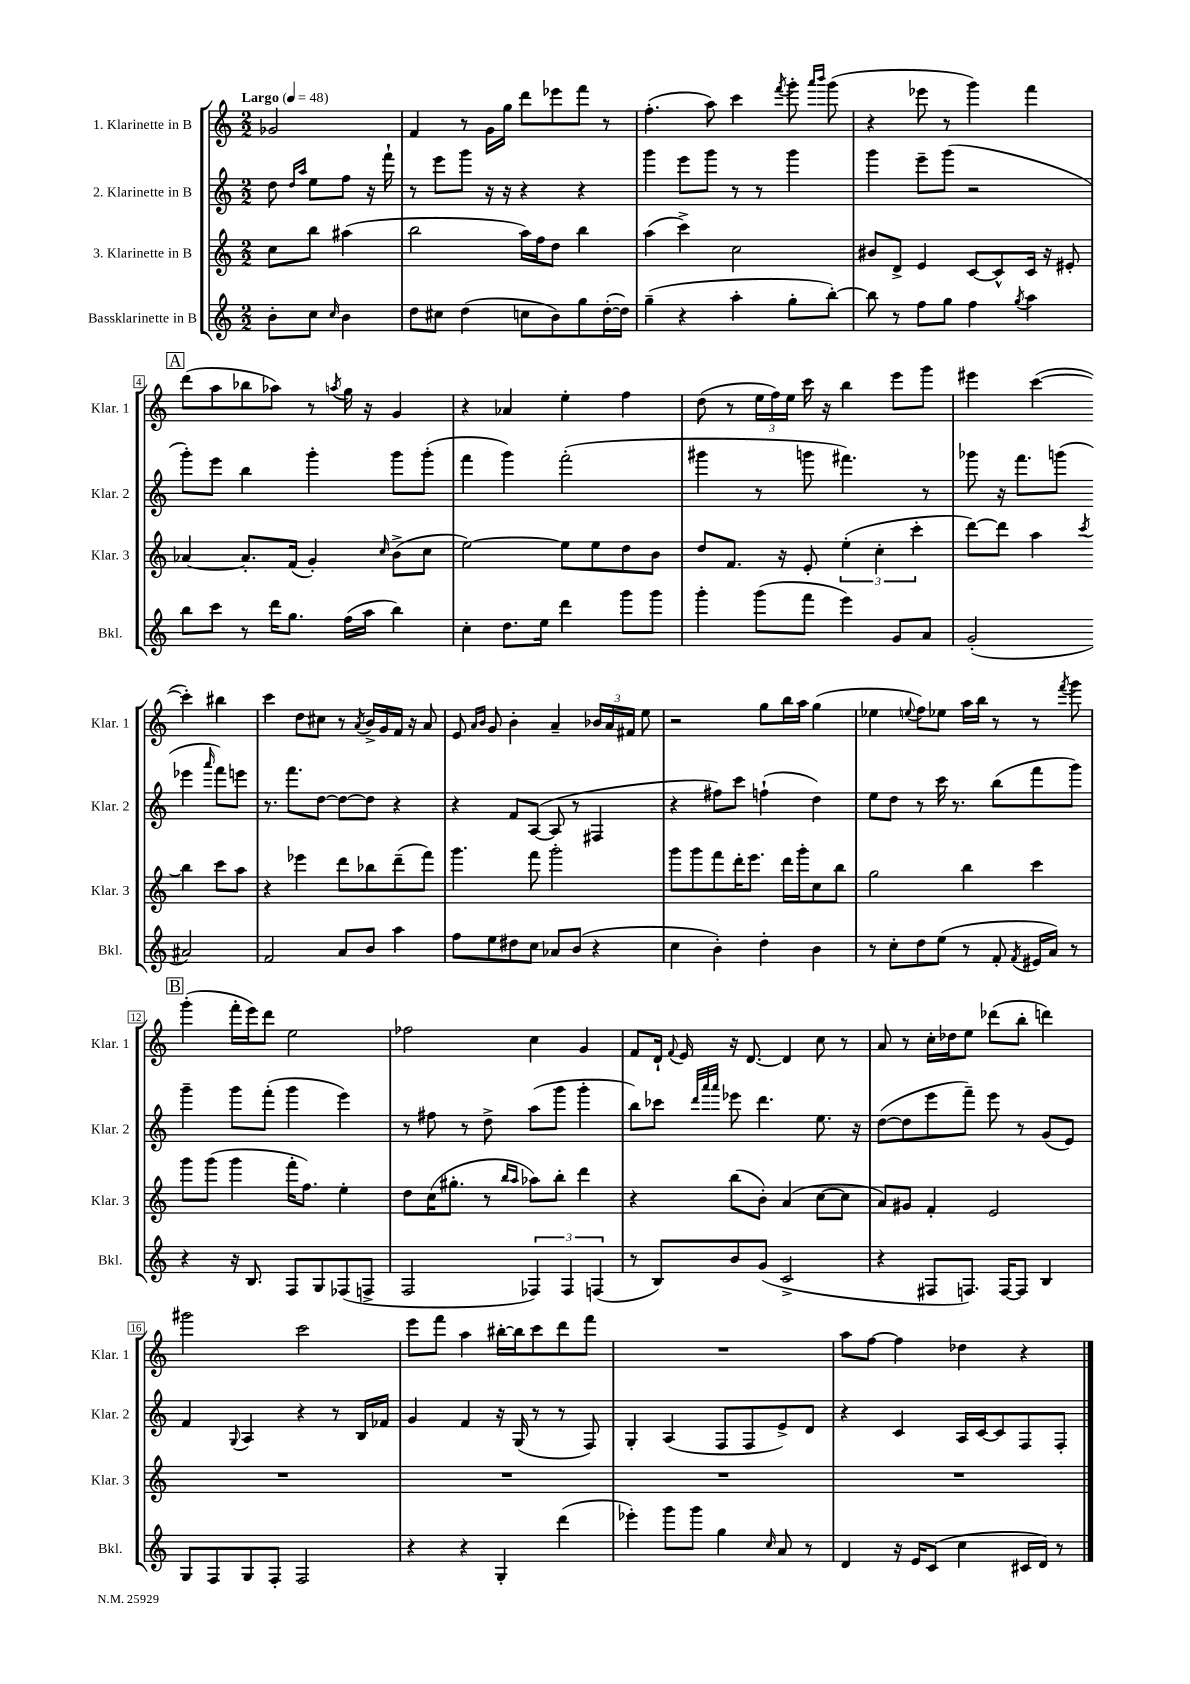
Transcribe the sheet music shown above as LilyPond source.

<<
\new StaffGroup <<
\new Staff = "s0" \with { instrumentName = "1. Klarinette in B" shortInstrumentName = "Klar. 1" } {
    \clef treble \key c \major \numericTimeSignature \time 2/2 \partial 2 \tempo "Largo" 4 = 48
    \autoBeamOff ges'2 |
    f'4 r8 g'16[ g''16] d'''8[ ees'''8 f'''8] r8 |
    f''4.-.( a''8) c'''4 \acciaccatura { f'''8 } g'''8-. \grace { a'''16[ b'''16] } g'''8( |
    r4 ees'''8 r8 g'''4) f'''4 |
    \mark \markup { \box "A" } d'''8[( a''8 bes''8 aes''8]) r8 \acciaccatura { a''8 } g''16 r16 g'4 |
    r4 aes'4 e''4-. f''4 |
    d''8( r8 \tuplet 3/2 { e''16[ f''16) e''16] } c'''16 r16 b''4 e'''8[ g'''8] |
    eis'''4 c'''4~( c'''4-.) bis''4 |
    c'''4 d''8[ cis''8] r8 \acciaccatura { a'8 } b'16[-> g'16 f'16] r16 a'8 |
    e'8 \grace { a'16[ b'16] } g'8 b'4-. a'4-- \tuplet 3/2 { bes'16[ a'16 fis'16] } e''8 |
    r2 g''8[ b''16 a''16] g''4( |
    ees''4 \appoggiatura { e''8 } f''8[) ees''8] a''16[ b''16] r8 r8 \acciaccatura { f'''8 } g'''8 |
    \mark \markup { \box "B" } g'''4-.( f'''16[-. e'''16) d'''8] e''2 |
    fes''2 c''4 g'4 |
    f'8[ d'16]-! \appoggiatura { f'8 } e'16 r16 d'8.~ d'4 c''8 r8 |
    a'8 r8 c''16[-. des''16 e''8] des'''8[( b''8]-. d'''4) |
    gis'''2 c'''2 |
    e'''8[ f'''8] a''4 bis''16[~-. bis''16 c'''8 d'''8 f'''8] |
    R1 |
    a''8[ f''8]~ f''4 des''4 r4 \bar "|." |
}
\new Staff = "s1" \with { instrumentName = "2. Klarinette in B" shortInstrumentName = "Klar. 2" } {
    \clef treble \key c \major \numericTimeSignature \time 2/2 \partial 2
    \autoBeamOff d''8 \grace { d''16[ a''16] } e''8[ f''8] r16 f'''16-! |
    r8 e'''8[ g'''8] r16 r16 r4 r4 |
    g'''4 e'''8[ g'''8] r8 r8 g'''4 |
    g'''4 e'''8[-- g'''8]( r2 |
    \mark \markup { \box "A" } g'''8[-.) e'''8] b''4 g'''4-. g'''8[ g'''8]-.( |
    f'''4 g'''4) f'''2-.( |
    gis'''4 r8 g'''8 fis'''4.) r8 |
    ges'''8 r16 f'''8.[ g'''8]( ees'''4 \grace { a'''16 } f'''8[) e'''8] |
    r8. f'''8.[ d''8]~ d''8[~ d''8] r4 |
    r4 f'8[ a8]~( a8 r8 fis4 |
    r4 fis''8[) c'''8] f''4-!( d''4) |
    e''8[ d''8] r8 c'''16 r8. b''8[( f'''8 g'''8]) |
    \mark \markup { \box "B" } g'''4-- g'''8[ f'''8]-.( g'''4 e'''4) |
    r8 fis''8 r8 d''8-> a''8[( g'''8] g'''4-. |
    b''8[) ces'''8] \grace { d'''32[ a'''32 a'''32] } ees'''8 d'''4. e''8. r16 |
    d''8[~( d''8 e'''8 f'''8]--) e'''8 r8 g'8[( e'8]) |
    f'4 \appoggiatura { g8 } a4 r4 r8 b16[ fes'16] |
    g'4 f'4 r16 g16( r8 r8 f8) |
    g4-. a4( f8[ f8 e'8->) d'8] |
    r4 c'4 a16[ c'16~ c'8 f8 f8]-. \bar "|." |
}
\new Staff = "s2" \with { instrumentName = "3. Klarinette in B" shortInstrumentName = "Klar. 3" } {
    \clef treble \key c \major \numericTimeSignature \time 2/2 \partial 2
    \autoBeamOff c''8[ b''8] ais''4( |
    b''2 a''16[) f''16 d''8] b''4 |
    a''4( c'''4->) c''2 |
    bis'8[ d'8]-> e'4 c'8[~ c'8-^ c'16] r16 eis'8-. |
    \mark \markup { \box "A" } aes'4~ aes'8.[-. f'16]( g'4-.) \grace { c''16 } b'8[->( c''8] |
    e''2~) e''8[ e''8 d''8 b'8] |
    d''8[ f'8.] r16 e'8-. \tuplet 3/2 { e''4-.( c''4-. c'''4-. } |
    d'''8[~) d'''8] a''4 \acciaccatura { c'''8 } b''4 c'''8[ a''8] |
    r4 ees'''4 d'''8[ bes''8 d'''8--( f'''8]) |
    g'''4. f'''8 g'''2-. |
    g'''8[ g'''8 f'''8 d'''16-. e'''8.] d'''16[ g'''16-. c''8 b''8] |
    g''2 b''4 c'''4 |
    \mark \markup { \box "B" } g'''8[ g'''8]( g'''4 f'''16[-. f''8.]) e''4-. |
    d''8[ c''16( gis''8.]-. r8 \grace { b''16[ a''16] } aes''8[) b''8]-. d'''4 |
    r4 b''8[( b'8]-.) a'4( c''8[~ c''8] |
    a'8[) gis'8] f'4-. e'2 |
    R1 |
    R1 |
    R1 |
    R1 \bar "|." |
}
\new Staff = "s3" \with { instrumentName = "Bassklarinette in B" shortInstrumentName = "Bkl." } {
    \clef treble \key c \major \numericTimeSignature \time 2/2 \partial 2
    \autoBeamOff b'8[-. c''8] \grace { c''16 } b'4 |
    d''8[ cis''8] d''4( c''8[ b'8) g''8 d''16~-.( d''16]) |
    g''4--( r4 a''4-. g''8[-. b''8]~-.) |
    b''8 r8 f''8[ g''8] f''4 \acciaccatura { g''8 } a''4 |
    \mark \markup { \box "A" } b''8[ c'''8] r8 d'''16[ g''8.] f''16[( a''16] b''4) |
    c''4-. d''8.[ e''16] d'''4 g'''8[ g'''8] |
    g'''4-. g'''8[( f'''8] e'''4) g'8[ a'8] |
    g'2-.( ais'2) |
    f'2 a'8[ b'8] a''4 |
    f''8[ e''8 dis''8 c''8] aes'8[ b'8]( r4 |
    c''4 b'4-.) d''4-. b'4 |
    r8 c''8[-. d''8 e''8]( r8 f'8-. \acciaccatura { f'8 } eis'16[ a'16]) r8 |
    \mark \markup { \box "B" } r4 r16 b8. f8[ g8 fes8( f8]-> |
    f2 \tuplet 3/2 { fes4) fes4 f4( } |
    r8 b8[) b'8 g'8]( c'2-> |
    r4 fis8[ f8.]) f16[~ f8] b4 |
    g8[ f8 g8 f8]-. f2 |
    r4 r4 g4-. d'''4( |
    ees'''4-.) g'''8[ g'''8] g''4 \grace { c''16 } a'8 r8 |
    d'4 r16 e'16[ c'8]( c''4 cis'16[ d'16]) r8 \bar "|." |
}
>>
>>
\layout { \context { \Score \override BarNumber.stencil = #(make-stencil-boxer 0.1 0.3 ly:text-interface::print) } }
